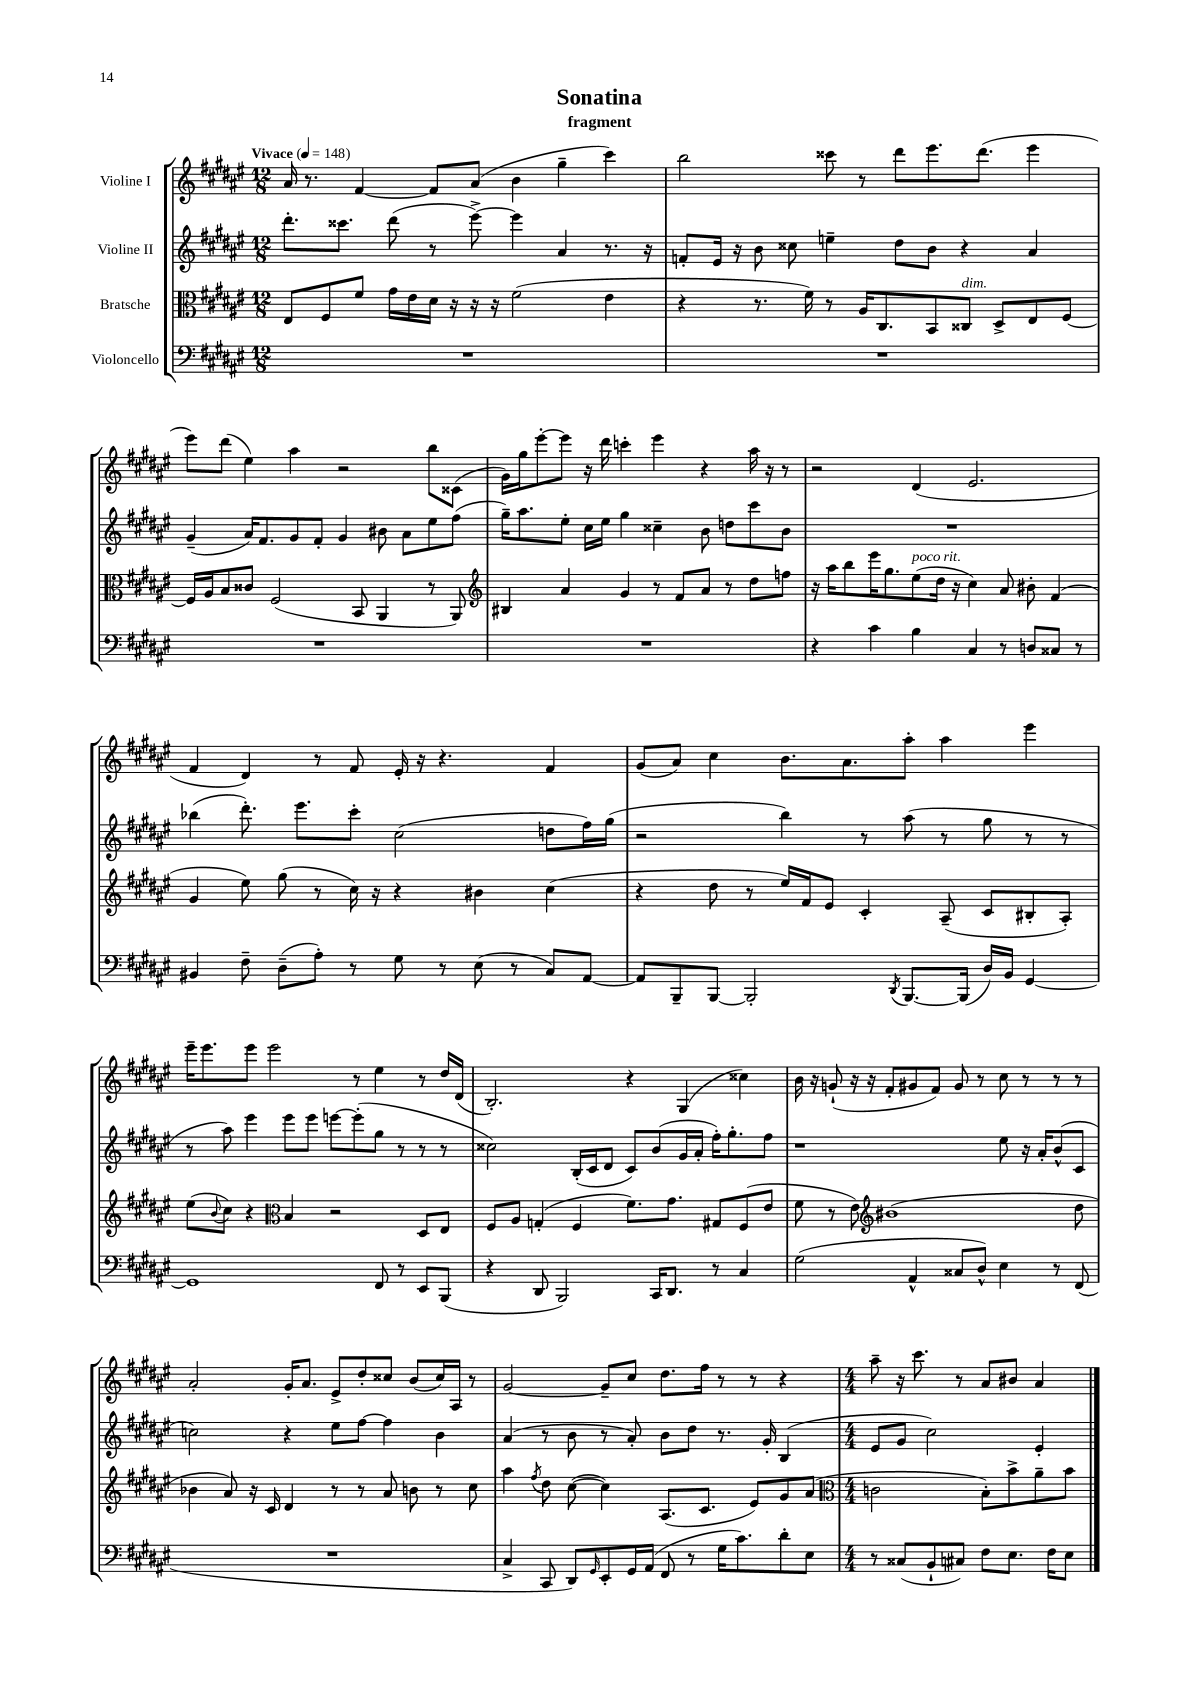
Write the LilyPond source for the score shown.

\header { title = "Sonatina" subtitle = "fragment" }
<<
\new StaffGroup <<
\new Staff = "s0" \with { instrumentName = "Violine I" } {
    \clef treble \key fis \major \numericTimeSignature \time 12/8 \tempo "Vivace" 4 = 148
    ais'16 r8. fis'4~ fis'8 ais'8( b'4 gis''4-- cis'''4) |
    b''2 cisis'''8 r8 dis'''8 eis'''8. dis'''8.( eis'''4 |
    eis'''8) dis'''8( eis''4) ais''4 r2 b''8 cisis'8( |
    gis'16) gis''16 eis'''8~-. eis'''8 r16 dis'''16 c'''4-. eis'''4 r4 ais''16 r16 r8 |
    r2 dis'4( eis'2. |
    fis'4 dis'4) r8 fis'8 eis'16-. r16 r4. fis'4 |
    gis'8( ais'8) cis''4 b'8. ais'8. ais''8-. ais''4 eis'''4 |
    eis'''16-- eis'''8. eis'''8 eis'''2 r8 eis''4 r8 dis''16 dis'16( |
    b2.-.) r4 gis4( cisis''4) |
    b'16 r16 g'8-!( r16 r16 fis'8-. gis'8 fis'8) gis'8 r8 cis''8 r8 r8 r8 |
    ais'2-. gis'16-. ais'8. eis'8-> dis''8-. cisis''8 b'8( cisis''16) ais16 r8 |
    gis'2~ gis'8-- cis''8 dis''8. fis''16 r8 r8 r4 |
    \numericTimeSignature \time 4/4 ais''8-- r16 cis'''8. r8 ais'8 bis'8 ais'4 \bar "|." |
}
\new Staff = "s1" \with { instrumentName = "Violine II" } {
    \clef treble \key fis \major \numericTimeSignature \time 12/8
    dis'''8.-. cisis'''8. dis'''8( r8 eis'''8~->) eis'''4 ais'4 r8. r16 |
    f'8-. eis'16 r16 b'8 cisis''8 e''4-- dis''8 b'8 r4 ais'4 |
    gis'4--( ais'16) fis'8. gis'8 fis'8-. gis'4 bis'8 ais'8 eis''8 fis''8( |
    gis''16--) ais''8. eis''8-. cis''16 eis''16 gis''4 cisis''4-- b'8 d''8 cis'''8 b'8 |
    R1. |
    bes''4( dis'''8.-.) eis'''8. cis'''8-. cis''2( d''8 fis''16) gis''16( |
    r2 b''4) r8 ais''8( r8 gis''8 r8 r8 |
    r8 ais''8) eis'''4 eis'''8 eis'''8 e'''8~ e'''8-.( gis''8 r8 r8 r8 |
    cisis''2) b16-.( cis'16 dis'8 cis'8) b'8( gis'16 ais'16-. fis''16-.) gis''8.-. fis''8 |
    r1 eis''8 r16 ais'16-. b'8-^( cis'8 |
    c''2) r4 eis''8 fis''8~ fis''4 b'4 |
    ais'4( r8 b'8 r8 ais'8-.) b'8 dis''8 r8. gis'16-. b4( |
    \numericTimeSignature \time 4/4 eis'8 gis'8 cis''2) eis'4-. \bar "|." |
}
\new Staff = "s2" \with { instrumentName = "Bratsche" } {
    \clef alto \key fis \major \numericTimeSignature \time 12/8
    eis8 fis8 fis'8 gis'16 eis'16 dis'16 r16 r16 r16 fis'2( eis'4 |
    r4 r8. fis'16) r8 ais16 cis8. b,8 cisis8^\markup { \italic "dim." } dis8-> eis8 fis8~ |
    fis16 ais16 b8 cisis'8 fis2( b,8 ais,4 r8 ais,8) |
    \clef treble bis4 ais'4 gis'4 r8 fis'8 ais'8 r8 dis''8 f''8 |
    r16 ais''16 b''8 eis'''16 gis''8. eis''8^\markup { \italic "poco rit." }( dis''16 r16 cis''4) ais'8 bis'8-. fis'4( |
    gis'4 eis''8) gis''8( r8 cis''16) r16 r4 bis'4 cis''4( |
    r4 dis''8 r8 eis''16) fis'16 eis'8 cis'4-. ais8--( cis'8 bis8-. ais8-.) |
    eis''8( \appoggiatura { b'8 } cis''8) r4 \clef alto b4 r2 dis8 eis8 |
    fis8 ais8 g4-.( fis4 fis'8.) gis'8. gis8 fis8( eis'8 |
    fis'8 r8 eis'8) \clef treble bis'1( dis''8 |
    bes'4 ais'8) r16 cis'16 dis'4 r8 r8 ais'8 b'8 r8 cis''8 |
    ais''4 \acciaccatura { fis''8 } dis''8 cis''8~( cis''4) ais8.( cis'8. eis'8) gis'8 ais'8( |
    \numericTimeSignature \time 4/4 \clef alto c'2 b8-.) b'8-> ais'8-- b'8 \bar "|." |
}
\new Staff = "s3" \with { instrumentName = "Violoncello" } {
    \clef bass \key fis \major \numericTimeSignature \time 12/8
    R1. |
    R1. |
    R1. |
    R1. |
    r4 cis'4 b4 cis4 r8 d8 cisis8 r8 |
    bis,4 fis8-- dis8--( ais8-.) r8 gis8 r8 eis8( r8 cis8) ais,8~ |
    ais,8 b,,8-- b,,8~ b,,2-. \acciaccatura { dis,8 } b,,8.~ b,,16( dis16) b,16 gis,4~ |
    gis,1 fis,8 r8 eis,8 b,,8( |
    r4 dis,8 b,,2) cis,16 dis,8. r8 cis4 |
    gis2( ais,4-^ cisis8 dis8-^) eis4 r8 fis,8( |
    R1. |
    cis4-> cis,8 dis,8) \grace { gis,16 } eis,8-. gis,16 ais,16( fis,8 r8 gis16 cis'8.) dis'8-. eis8 |
    \numericTimeSignature \time 4/4 r8 cisis8( b,8-! cis8) fis8 eis8. fis16 eis8 \bar "|." |
}
>>
>>
\layout { \context { \Score \remove "Bar_number_engraver" } }
